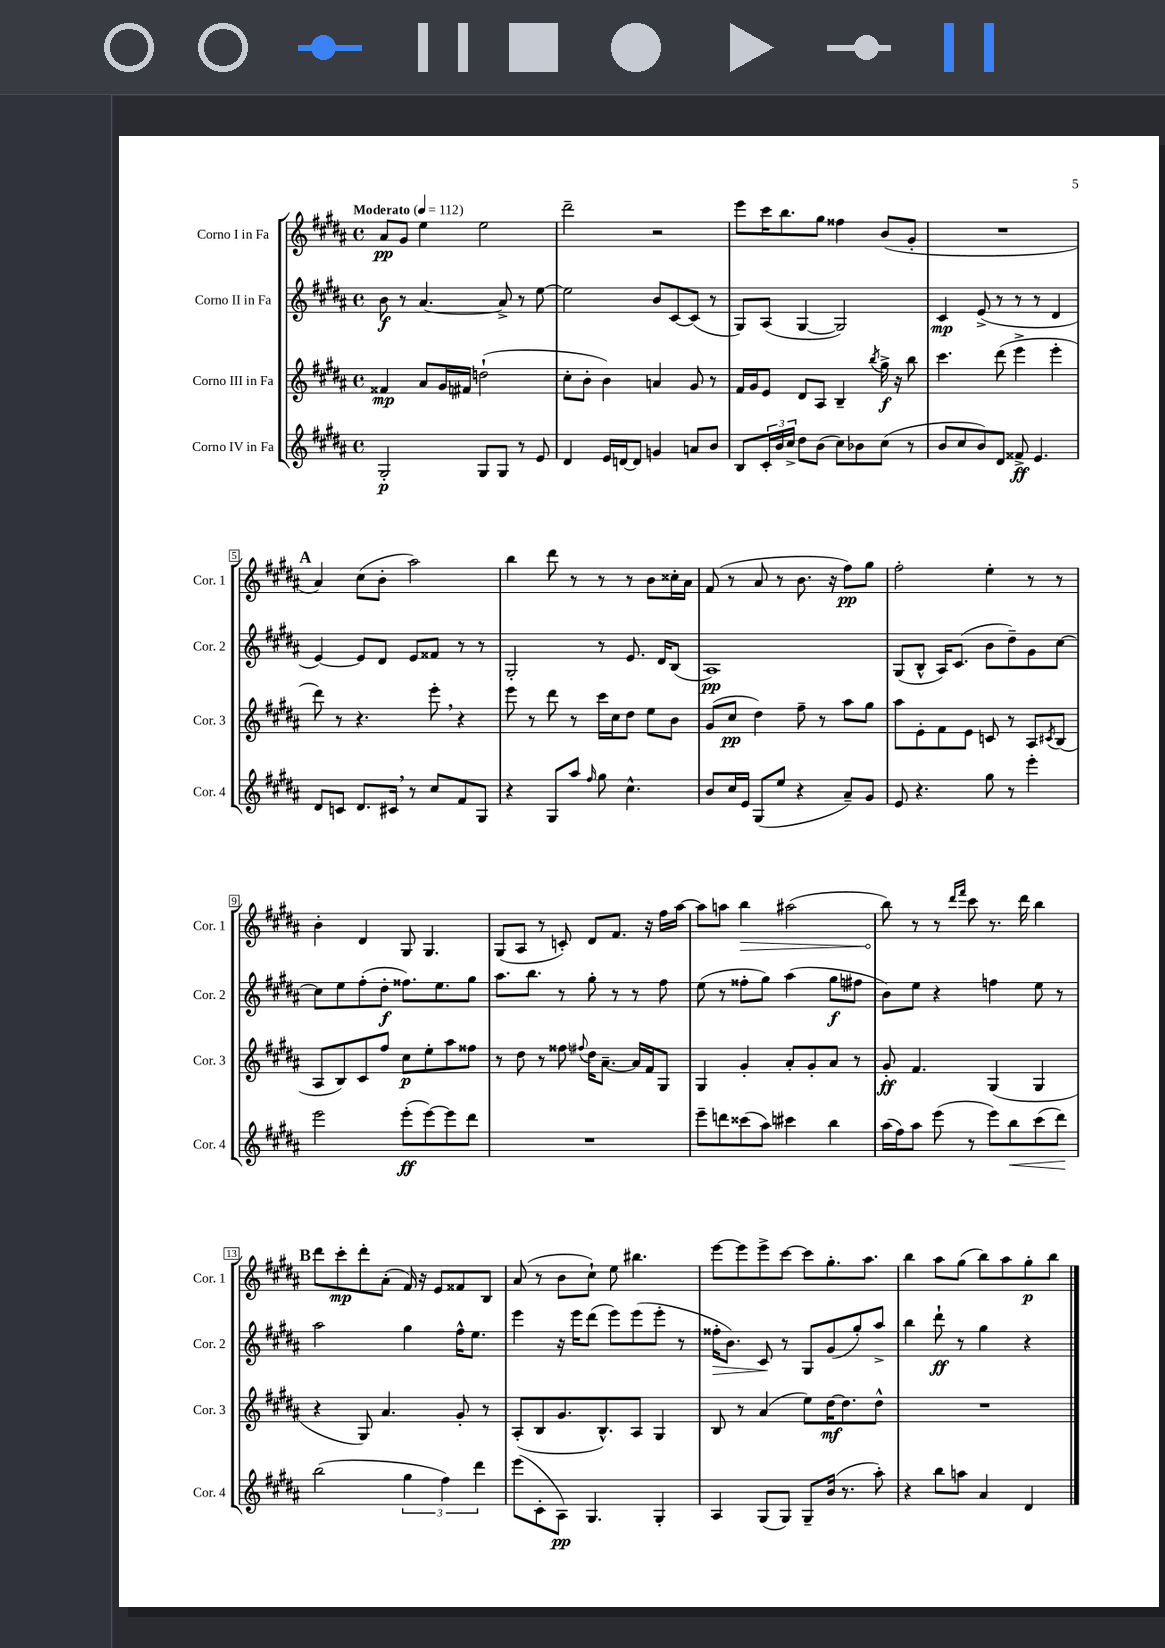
<<
\new StaffGroup <<
\new Staff = "s0" \with { instrumentName = "Corno I in Fa" shortInstrumentName = "Cor. 1" } {
    \clef treble \key b \major \defaultTimeSignature \time 4/4 \tempo "Moderato" 4 = 112
    ais'8\pp gis'8 e''4 e''2 |
    dis'''2-- r2 |
    e'''8 cis'''16 b''8. gis''8 fisis''4 b'8( gis'8-. |
    R1 |
    \mark \markup { \bold "A" } ais'4) cis''8( b'8-. ais''2) |
    b''4 dis'''8 r8 r8 r8 b'8 cisis''16-. ais'16 |
    fis'8( r8 ais'8 r8 b'8. r16 fis''8\pp) gis''8 |
    fis''2-. e''4-. r8 r8 |
    b'4-. dis'4 gis8 gis4. |
    gis8( ais8 r8 c'8-.) dis'8 fis'8. r16 fis''16 ais''16~ |
    ais''8 a''8 \once \override Hairpin.circled-tip = ##t b''4\> ais''2( |
    b''8\!) r8 r8 \grace { dis'''16 fis'''16 } cis'''8 r8. dis'''16 b''4 |
    \mark \markup { \bold "B" } dis'''8 cis'''8-.\mp dis'''8-. ais'8-.( fis'16) r16 e'8 fisis'8 b8 |
    ais'8( r8 b'8 cis''8-!) e''8 bis''4. |
    e'''8~ e'''8 e'''8-> cis'''8~ cis'''8 gis''8.-. ais''8. |
    b''4 ais''8 gis''8( b''8) ais''8 gis''8-.\p b''8 \bar "|." |
}
\new Staff = "s1" \with { instrumentName = "Corno II in Fa" shortInstrumentName = "Cor. 2" } {
    \clef treble \key b \major \defaultTimeSignature \time 4/4
    b'8\f r8 ais'4.~ ais'8-> r8 e''8~ |
    e''2 b'8 cis'8~ cis'8( r8 |
    gis8) ais8( gis4~ gis2) |
    cis'4\mp e'8->( r8 r8 r8 dis'4 |
    \mark \markup { \bold "A" } e'4~) e'8 dis'8 e'8 fisis'8 r8 r8 |
    gis2-. r8 e'8. dis'16 b8( |
    ais1\pp) |
    gis8( b8-^ ais16) cis'8.( b'8 dis''8--) gis'8 cis''8~ |
    cis''8 e''8 fis''8-.( dis''8-.\f fisis''8.) e''8. gis''8 |
    ais''8. b''8. r8 gis''8-. r8 r8 fis''8 |
    e''8( r8 fisis''8-. gis''8) ais''4( gis''8\f fis''8 |
    b'8) e''8 r4 f''4 e''8 r8 |
    \mark \markup { \bold "B" } ais''2 gis''4 fis''16-^ e''8. |
    e'''4 r16 e'''16 dis'''8( e'''8) e'''8( e'''8-. r8 |
    fisis''16-.\> b'8.) cis'8\! r8 gis8 gis'8( gis''8-.) ais''8-> |
    b''4 dis'''8-!\ff r8 gis''4 r4 \bar "|." |
}
\new Staff = "s2" \with { instrumentName = "Corno III in Fa" shortInstrumentName = "Cor. 3" } {
    \clef treble \key b \major \defaultTimeSignature \time 4/4
    fisis'4\mp ais'8 gis'16 fis'16 d''2-!( |
    cis''8-. b'8-. b'4) a'4 gis'8 r8 |
    fis'16 gis'16 e'8 dis'8 ais8 b4-- \acciaccatura { b''8 } gis''16->\f r16 b''8 |
    cis'''4. dis'''8( e'''4-> e'''4-. |
    \mark \markup { \bold "A" } dis'''8) r8 r4. e'''8-. \breathe r4 |
    e'''8 r8 dis'''8 r8 cis'''16 cis''16 dis''8 e''8 b'8 |
    gis'8( cis''8\pp dis''4) fis''8-- r8 ais''8 gis''8 |
    ais''8 e'8-. fis'8 e'8 c'8 r8 ais8 \acciaccatura { cis'8 } b8( |
    ais8 b8) cis'8 fis''8 cis''8\p e''8-. ais''8 fisis''8 |
    r8 dis''8 r8 fisis''8 \appoggiatura { fis''8 } dis''16 ais'8.~-- ais'16 fis'16 gis8 |
    gis4 gis'4-. ais'8-. gis'8-. ais'8 r8 |
    gis'8-.\ff fis'4. gis4( gis4 |
    \mark \markup { \bold "B" } r4 gis8) ais'4. gis'8-. r8 |
    ais8-.( b8 gis'8. b8.-^) ais8 gis4 |
    b8 r8 ais'4( e''8) dis''16~\mf dis''8. dis''8-^ |
    R1 \bar "|." |
}
\new Staff = "s3" \with { instrumentName = "Corno IV in Fa" shortInstrumentName = "Cor. 4" } {
    \clef treble \key b \major \defaultTimeSignature \time 4/4
    gis2-.\p gis8 gis8 r8 e'8 |
    dis'4 e'16 d'16~ d'8 g'4 a'8 b'8 |
    b8 \tuplet 3/2 { cis'16-. b'16 cis''16-> } dis''8 b'8( cis''8) bes'8 cis''8( r8 |
    b'8 cis''8 b'8) dis'8 fisis'8->\ff e'4. |
    \mark \markup { \bold "A" } dis'8 c'8 dis'8. cis'16 \breathe r8 cis''8 fis'8 gis8 |
    r4 gis8 ais''8 \grace { fis''16 } gis''8 cis''4.-^ |
    b'8 cis''16 e'16 gis8( e''8 r4 ais'8--) gis'8 |
    e'8 r4. gis''8 r8 e'''4-. |
    e'''2 e'''8-.\ff( e'''8~) e'''8 dis'''8 |
    R1 |
    e'''8-- d'''8 cisis'''8( ais''8) cis'''4 b''4 |
    ais''16( fis''16) ais''8 e'''8( r8 e'''8) b''8\< cis'''8( dis'''8\!) |
    \mark \markup { \bold "B" } b''2( \tuplet 3/2 { gis''4 fis''4) dis'''4 } |
    e'''8( cis'8-. ais8\pp) gis4. gis4-. |
    ais4 gis8( gis8) gis8-- b'16( r8. ais''8-.) |
    r4 b''8 a''8 ais'4 dis'4 \bar "|." |
}
>>
>>
\layout { \context { \Score \override BarNumber.stencil = #(make-stencil-boxer 0.1 0.3 ly:text-interface::print) } }
